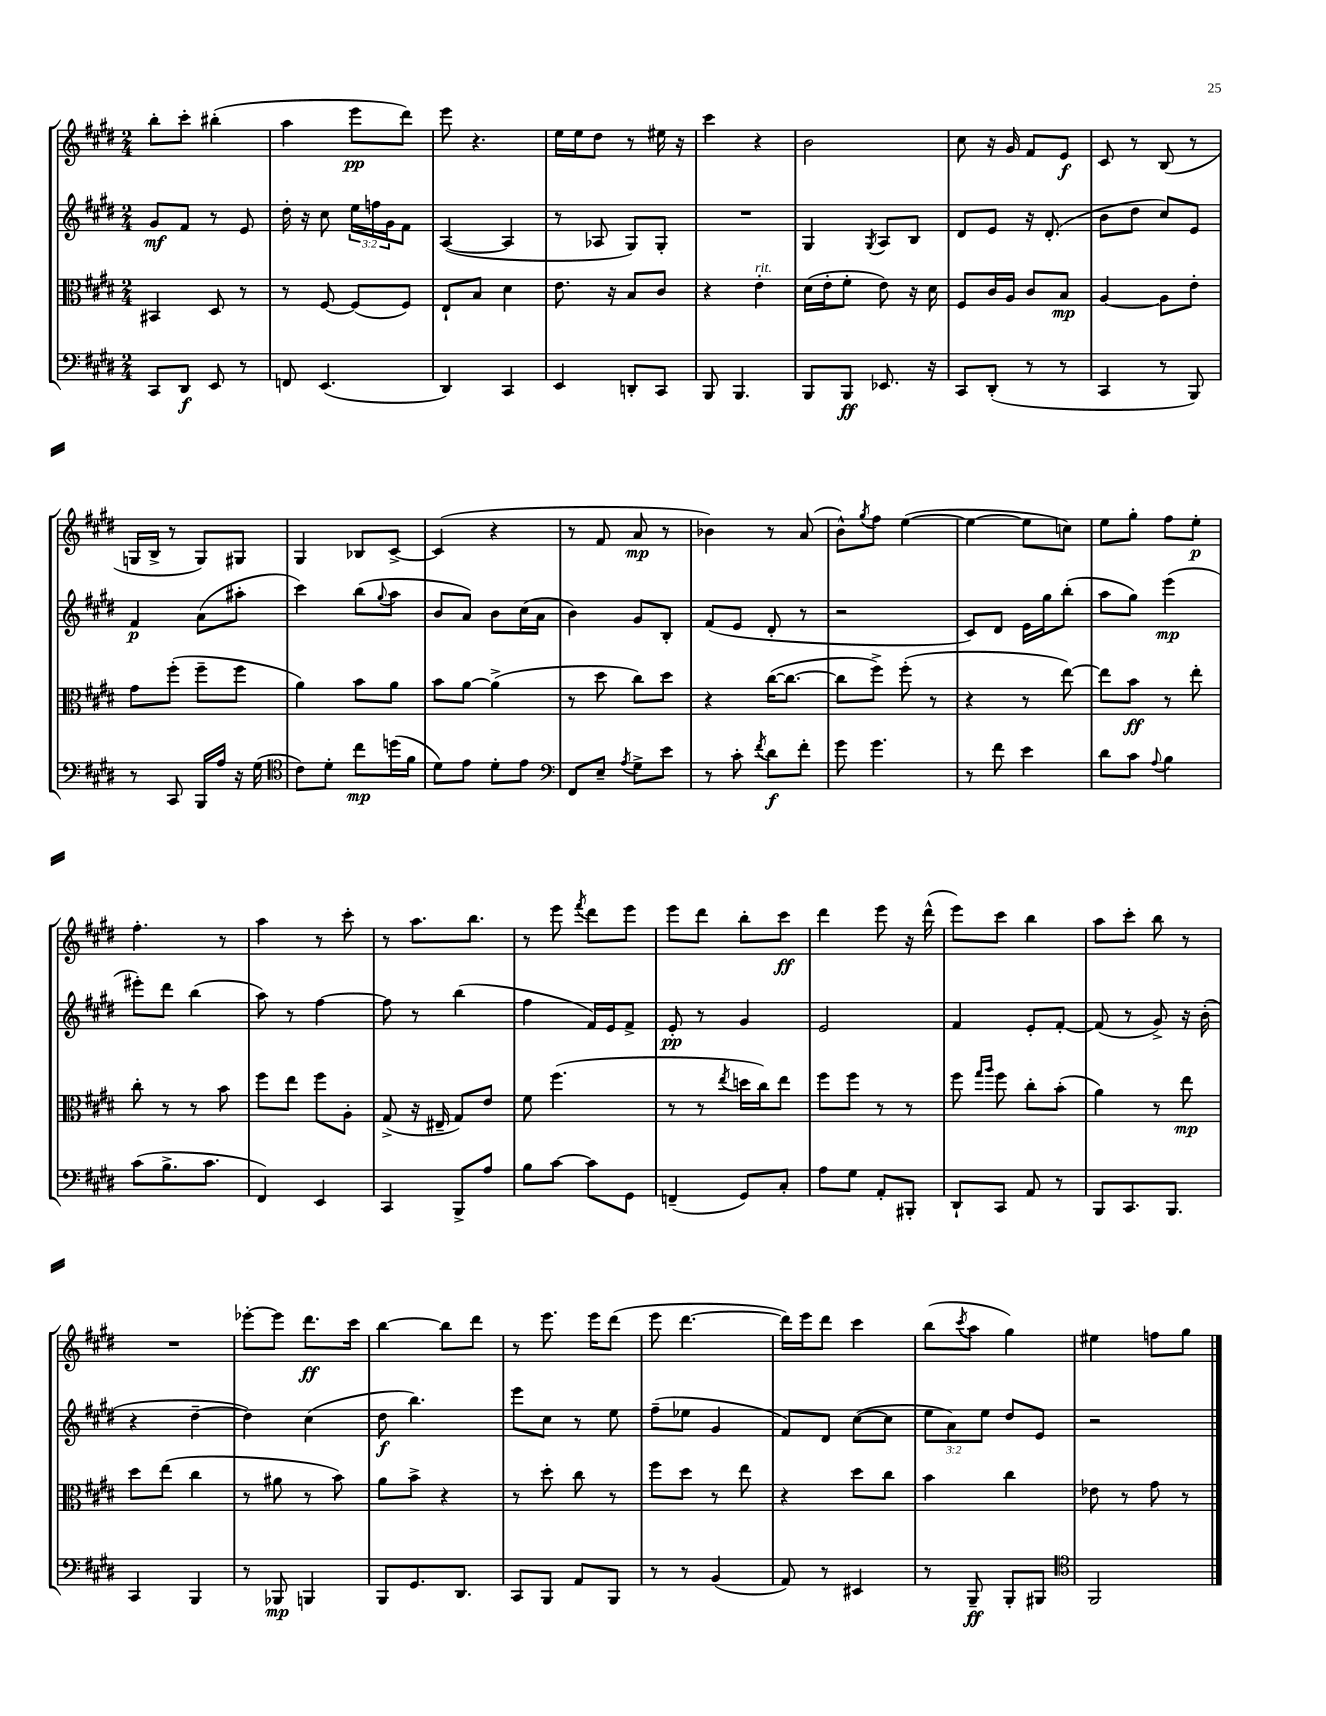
<<
\new StaffGroup <<
\new Staff = "s0" {
    \clef treble \key e \major \numericTimeSignature \time 2/4
    b''8-. cis'''8-. bis''4-.( |
    a''4 e'''8\pp dis'''8) |
    e'''8 r4. |
    e''16 e''16 dis''8 r8 eis''16 r16 |
    cis'''4 r4 |
    b'2 |
    cis''8 r16 gis'16 fis'8 e'8\f |
    cis'8 r8 b8( r8 |
    g16 b16-> r8 g8) gis8 |
    gis4 bes8 cis'8~-> |
    cis'4( r4 |
    r8 fis'8 a'8\mp r8 |
    bes'4) r8 a'8( |
    b'8-^) \acciaccatura { gis''8 } fis''8 e''4~( |
    e''4~ e''8 c''8) |
    e''8 gis''8-. fis''8 e''8-.\p |
    fis''4.-. r8 |
    a''4 r8 cis'''8-. |
    r8 a''8. b''8. |
    r8 e'''8 \acciaccatura { fis'''8 } dis'''8 e'''8 |
    e'''8 dis'''8 b''8-. cis'''8\ff |
    dis'''4 e'''8 r16 dis'''16-^( |
    e'''8) cis'''8 b''4 |
    a''8 cis'''8-. b''8 r8 |
    R2 |
    ees'''8~-. ees'''8 dis'''8.\ff cis'''16 |
    b''4~ b''8 dis'''8 |
    r8 e'''8. e'''16 dis'''8( |
    e'''8 dis'''4.~ |
    dis'''16) e'''16 dis'''8 cis'''4 |
    b''8( \acciaccatura { cis'''8 } a''8 gis''4) |
    eis''4 f''8 gis''8 \bar "|." |
}
\new Staff = "s1" {
    \clef treble \key e \major \numericTimeSignature \time 2/4 \override Staff.TupletNumber.text = #tuplet-number::calc-fraction-text
    gis'8\mf fis'8 r8 e'8 |
    dis''16-. r16 cis''8 \tuplet 3/2 { e''16 f''16 gis'16 } fis'8 |
    a4~( a4 |
    r8 aes8 gis8) gis8-. |
    R2 |
    gis4 \acciaccatura { gis8 } a8 b8 |
    dis'8 e'8 r16 dis'8.-.( |
    b'8 dis''8 cis''8) e'8 |
    fis'4\p a'8( ais''8-. |
    cis'''4) b''8( \appoggiatura { gis''8 } a''8 |
    b'8 a'8) b'8 cis''16( a'16 |
    b'4) gis'8 b8-. |
    fis'8( e'8 dis'8-. r8 |
    r2 |
    cis'8) dis'8 e'16 gis''16 b''8-.( |
    a''8 gis''8) e'''4\mp( |
    eis'''8-.) dis'''8 b''4( |
    a''8) r8 fis''4~ |
    fis''8 r8 b''4( |
    fis''4 fis'16) e'16 fis'8-> |
    e'8-.\pp r8 gis'4 |
    e'2 |
    fis'4 e'8-. fis'8~-. |
    fis'8( r8 gis'8->) r16 b'16-.( |
    r4 dis''4~-- |
    dis''4) cis''4( |
    dis''8\f b''4.) |
    e'''8 cis''8 r8 e''8 |
    fis''8--( ees''8 gis'4 |
    fis'8) dis'8 cis''8~( cis''8 |
    \tuplet 3/2 { e''8 a'8) e''8 } dis''8 e'8 |
    r2 \bar "|." |
}
\new Staff = "s2" {
    \clef alto \key e \major \numericTimeSignature \time 2/4
    bis,4 dis8 r8 |
    r8 fis8~ fis8( fis8) |
    e8-! b8 dis'4 |
    e'8. r16 b8 cis'8 |
    r4 e'4-.^\markup { \italic "rit." } |
    dis'16( e'16-. fis'8-. e'8) r16 dis'16 |
    fis8 cis'16 a16 cis'8 b8\mp |
    a4~ a8 e'8-. |
    gis'8 fis''8-.( fis''8-- fis''8 |
    a'4) b'8 a'8 |
    b'8 a'8~ a'4->( |
    r8 dis''8 cis''8) dis''8 |
    r4 cis''16~( cis''8.~ |
    cis''8 fis''8->) fis''8-.( r8 |
    r4 r8 e''8~) |
    e''8 b'8\ff r8 e''8-. |
    cis''8-. r8 r8 b'8 |
    fis''8 e''8 fis''8 a8-. |
    gis8->( r16 eis16-- gis8) e'8 |
    fis'8 fis''4.( |
    r8 r8 \acciaccatura { e''8 } d''16 cis''16) e''8 |
    fis''8 fis''8 r8 r8 |
    fis''8 \grace { gis''16 a''16 } fis''8 cis''8-. b'8-.( |
    a'4) r8 e''8\mp |
    dis''8 e''8( cis''4 |
    r8 ais'8 r8 b'8) |
    a'8 b'8-> r4 |
    r8 dis''8-. cis''8 r8 |
    fis''8 dis''8 r8 e''8 |
    r4 dis''8 cis''8 |
    b'4 cis''4 |
    ees'8 r8 gis'8 r8 \bar "|." |
}
\new Staff = "s3" {
    \clef bass \key e \major \numericTimeSignature \time 2/4
    cis,8 dis,8\f e,8 r8 |
    f,8 e,4.( |
    dis,4) cis,4 |
    e,4 d,8-. cis,8 |
    b,,8 b,,4. |
    b,,8 b,,8\ff ees,8. r16 |
    cis,8 dis,8-.( r8 r8 |
    cis,4 r8 b,,8) |
    r8 cis,8 b,,16 a16 r16 gis16( |
    \clef tenor cis'8) dis'8-. cis''8\mp d''16( fis'16 |
    dis'8) e'8 dis'8-. e'8 |
    \clef bass fis,8 e8-- \acciaccatura { a8 } gis8-> e'8 |
    r8 cis'8-. \acciaccatura { fis'8 } dis'8\f fis'8-. |
    gis'8 gis'4. |
    r8 fis'8 e'4 |
    dis'8 cis'8 \appoggiatura { a8 } b4 |
    cis'8( b8.-> cis'8. |
    fis,4) e,4 |
    cis,4 b,,8-> a8 |
    b8 cis'8~ cis'8 gis,8 |
    f,4--( gis,8) cis8-. |
    a8 gis8 a,8-. bis,,8-. |
    dis,8-! cis,8 a,8 r8 |
    b,,8 cis,8. b,,8. |
    cis,4 b,,4 |
    r8 bes,,8\mp b,,4 |
    b,,8 gis,8. dis,8. |
    cis,8 b,,8 a,8 b,,8 |
    r8 r8 b,4( |
    a,8) r8 eis,4 |
    r8 b,,8--\ff b,,8-. bis,,8 |
    \clef tenor fis,2 \bar "|." |
}
>>
>>
\layout { \context { \Score \remove "Bar_number_engraver" } }
